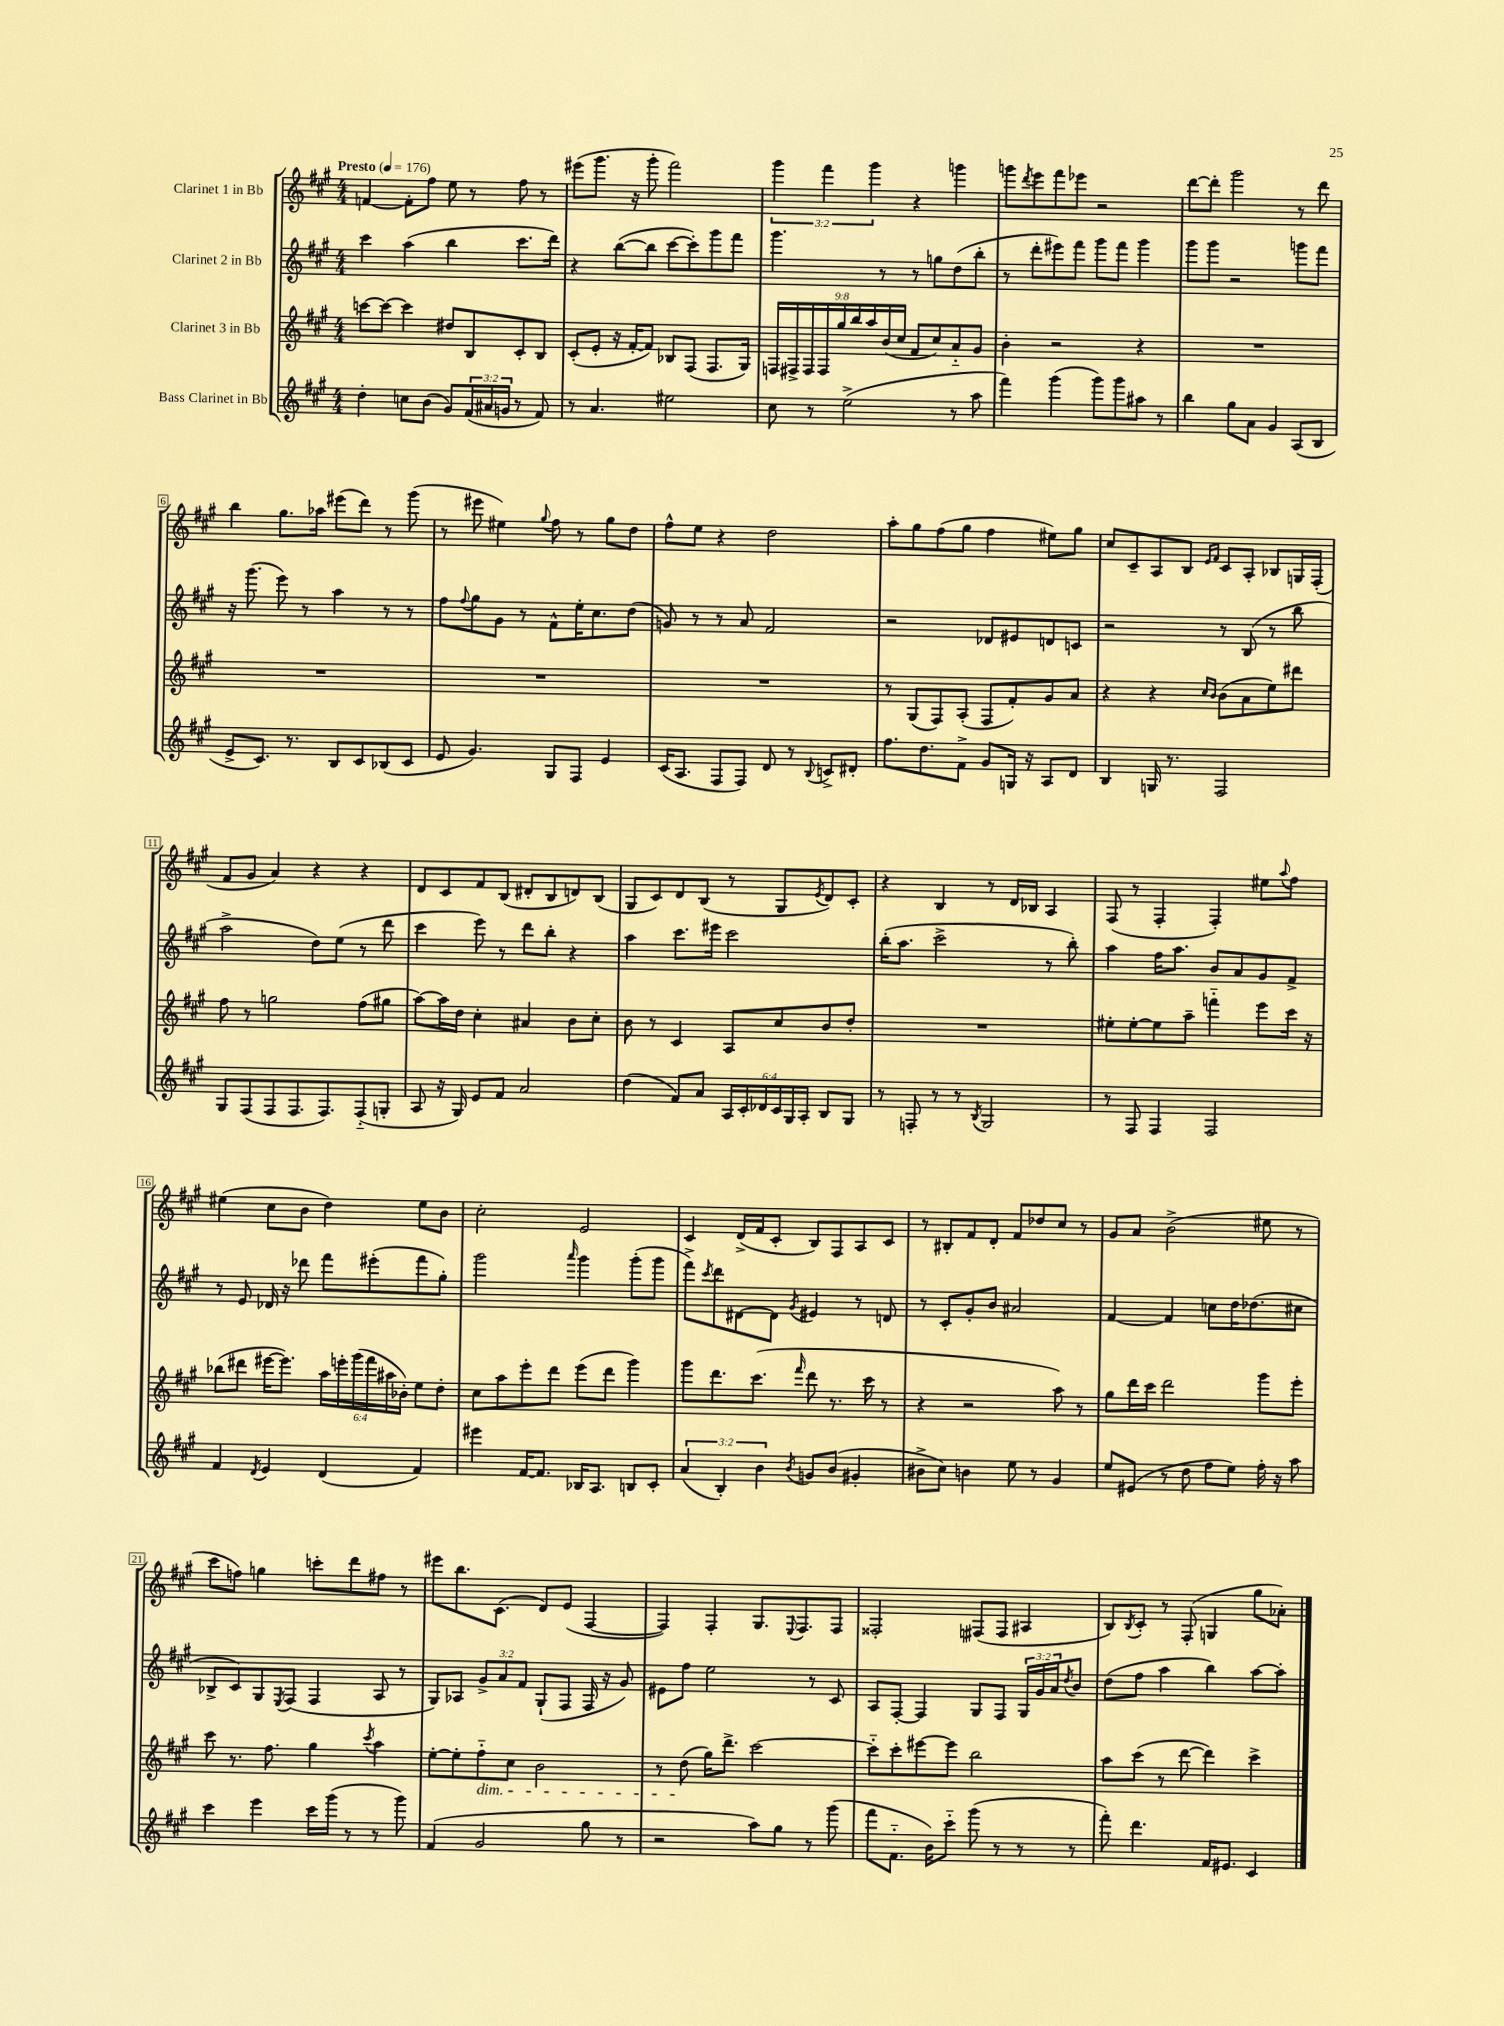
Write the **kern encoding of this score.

**kern	**kern	**kern	**kern
*staff4	*staff3	*staff2	*staff1
*clefG2	*clefG2	*clefG2	*clefG2
*k[f#c#g#]	*k[f#c#g#]	*k[f#c#g#]	*k[f#c#g#]
*M4/4	*M4/4	*M4/4	*M4/4
*MM176	*MM176	*MM176	*MM176
4dd'	[8ccc	4ccc#	[4f
.	8ccc_	.	.
8cc	4ccc]	(4aa	8f']
(8b	.	.	8ff#
8g#)	8dd#	4bb	8ee
(24f#	8B	.	8r
24a#	.	.	.
24g	.	.	.
8r	8c#'	8.ccc#	8ff#
8f#)	8B	.	8r
.	.	16ddd)	.
=	=	=	=
8r	(8c#'	4r	(8eee#
4.a	8e'	.	8.ggg#
.	16r	([8bb	.
.	[16f#'	.	16r
.	8f#])	8bb]	8ggg#'
2ee#	8B-	[8ccc#	2fff#)
.	(8F#	8ccc#'])	.
.	8.F#	8ggg#	.
.	.	8fff#	.
.	16G#)	.	.
=	=	=	=
8cc#	18F	4.ggg#	6ggg#
.	18F#^	.	.
.	18F#	.	.
8r	.	.	.
.	18F#	.	6fff#
.	18gg#	.	.
(2ee^	.	.	.
.	18bb	.	.
.	18aa	.	6ggg#
.	.	8r	.
.	(18b	.	.
.	18cc#	.	.
.	8f#	8r	4r
.	8cc#)	8gg	.
8r	8a'~	(8dd	4ggg
8aa	8g#	8bb'	.
=	=	=	=
4fff#)	4b'	8r	8ggg
.	.	.	8qddd
.	.	8ddd'	8eee
(4ggg#	2r	8eee#)	8fff#
.	.	8fff#	8eee-
8ggg#)	.	8ggg#	2r
8ggg#	.	8fff#	.
8aa#	4r	4ggg#	.
8r	.	.	.
=	=	=	=
4bb	1r	8ggg#	[8ddd
.	.	8ggg#	8ddd']
8gg#	.	2r	2ggg#
8a	.	.	.
4g#	.	.	.
(8A	.	8ggg	8r
8B	.	8fff#	8ddd
=	=	=	=
8e^	1r	16r	4bb
.	.	(8.ggg#	.
8.c#)	.	.	.
.	.	8eee)	8.gg#
8.r	.	.	.
.	.	8r	.
.	.	.	16aa-
8B	.	4aa	(8eee#
8c#	.	.	8ddd)
(8B-	.	8r	8r
8c#	.	8r	(8ggg#
=	=	=	=
8e	1r	8ff#	8r
.	.	8qqff#	.
4.g#)	.	8gg#	8eee#
.	.	8g#	4ee#)
.	.	8r	.
.	.	.	8qqgg#
8G#	.	8f#^^	8ff#
8F#	.	16ee'	8r
.	.	8.cc#	.
4e	.	.	8gg#
.	.	(8dd	8dd
=	=	=	=
(16c#	1r	8g)	8ff#^^
8.A	.	.	.
.	.	8r	8ee
8F#	.	8r	4r
8F#)	.	8a	.
8d	.	2f#	2dd
8r	.	.	.
8qqB	.	.	.
8c^	.	.	.
8d#'	.	.	.
=	=	=	=
8.ff#	8r	2r	8aa'
.	(8G#	.	8gg#
8.dd	.	.	.
.	8F#)	.	(8ff#
8f#^	(8A'	.	8gg#
8g#	8F#	8d-	4ff#
16G	8f#')	8e#	.
16r	.	.	.
8A	8g#	8d	8ee#)
8d	8a	8c	8gg#
=	=	=	=
4B	4r	2r	8cc#
.	.	.	8c#~
16G	4r	.	8A
8.r	.	.	.
.	.	.	8B
.	16qqcc#	.	16qqe
.	16qqb	.	16qqf#
2F#	(8b	8r	8c#
.	8a	(8B	8A'
.	8ee)	8r	8B-
.	8ddd#	8bb	16G
.	.	.	(16F#'
=	=	=	=
8G#	8ff#	2aa^	8f#
(8F#	8r	.	8g#
8F#	2gg	.	4a)
8.F#	.	.	.
.	.	8dd)	4r
8.F#)	.	.	.
.	.	(8ee	.
(8F#'~	(8ff#	8r	4r
8G'	8gg#	8ddd	.
=	=	=	=
8A	[8aa)	4ccc#	8d
16r	16aa]	.	8c#
16G#)	16dd	.	.
8e	4cc#'	8eee)	8f#
8f#	.	8r	(8B
2a	4a#	8ddd	8d#'
.	.	8bb'	8B
.	8b	4r	8d)
.	8cc#'	.	(8B
=	=	=	=
(4dd	8b	4aa	8G#
.	8r	.	8c#)
8f#)	4c#	8.ccc#	8d
8a	.	.	(8B
.	.	16eee#	.
24A	8A	2ccc#	8r
24c#'	.	.	.
24d-	.	.	.
24c#	8cc#	.	8G#
24G#	.	.	.
24A'	.	.	.
.	.	.	8qe
8B	8b	.	8d)
8G#	8dd'	.	8c#'
=	=	=	=
8r	1r	(16bb'	4r
.	.	8.aa	.
8F'	.	.	.
8r	.	2ccc#^	4B
8r	.	.	.
8qB	.	.	.
2G#	.	.	8r
.	.	.	16d
.	.	.	16B-
.	.	8r	4A
.	.	8bb')	.
=	=	=	=
8r	8ee#'	4aa	(8F#
8F#	[8ee#'	.	8r
4F#	8ee#]	16ff#	4F#'
.	.	8.aa	.
.	8aa~	.	.
2F#	4fff'~	8b	4F#')
.	.	8a	.
.	8eee	8g#	8ee#
.	.	.	8qqaa
.	16ccc#	8f#^	8ff#
.	16r	.	.
=	=	=	=
4f#	(8bb-	8r	(4ee#
.	8ddd#	8e	.
8qd	.	.	.
4e	[16eee#	16d-	8cc#
.	8.eee#])	16r	.
.	.	8ddd-	8b
(4d	24aa	8fff#	4dd)
.	24eee'	.	.
.	(24ggg#	.	.
.	24fff#	(8eee#'	.
.	24aa#	.	.
.	24b-')	.	.
4f#)	8ee	8fff#	8ee#
.	8dd'	8gg#')	8b
=	=	=	=
4eee#	8cc#	2ggg#	2cc#'
.	8aa	.	.
[16f#	8eee'	.	.
8.f#]	.	.	.
.	8ddd	.	.
.	.	16qqaaa	.
16B-	(8eee	4ggg#	2e
8.A	.	.	.
.	8ddd	.	.
8B	4ggg#)	(8ggg#'	.
8c#'	.	8ggg#	.
=	=	=	=
(6a	8ggg#	8fff#^)	4c#
.	.	8qccc#	.
.	8.ddd	8ddd	.
6B')	.	.	.
.	.	[8d#	(16d^
.	(8.ccc#	.	16f#
6b	.	.	.
.	.	8d#]	8c#'
8qb	16qqfff#	8qg#	.
8g	8ddd	4e#	8B)
(8b	8.r	.	8F#
4g#'	.	8r	8A
.	16ccc#	.	.
.	8r	8d	8c#
=	=	=	=
8b#^	4r	8r	8r
8cc#)	.	8c#'	8B#'
4b	2r	8g#'	8f#
.	.	8b	8d'
8ee	.	2a#	8f#
8r	.	.	8dd-
4g#	8aa)	.	8cc#
.	8r	.	8r
=	=	=	=
8ee	8gg#	[4f#	8g#
(8e#	16ddd	.	8a
.	16ccc#	.	.
8r	2ddd	4f#]	(2b^
8dd	.	.	.
8ff#	.	8cc	.
8ee)	.	16dd	.
.	.	(8.dd-	.
16ff#'	8ggg#	.	8ee#
16r	.	.	.
8aa	8eee'	8cc#	8r
=	=	=	=
4ccc#	8ccc#	8B-^	8ccc#
.	8.r	8c#)	8ff)
4eee	.	8G#	4gg
.	8.ff#	.	.
.	.	8qE	.
.	.	(8F#	.
16ccc#	4gg#	4F#	8ccc'
(16ggg#	.	.	.
8r	.	.	8ddd
.	8qccc#	.	.
8r	4aa	8A	8ff#
8ggg#)	.	8r	8r
=	=	=	=
(4f#	[8ee'	8G#)	8eee#
.	8ee']	8A-	8.bb
2g#	8ff#'~	12g#^	.
.	.	.	(8.c#
.	.	12a	.
.	8cc#	.	.
.	.	12f#	.
.	2b	(8G#`	8d)
.	.	8F#	(8e
8gg#	.	16F#	[4F#
.	.	16r	.
8r	.	8g#)	.
=	=	=	=
2r	8r	8e#	4F#])
.	(8dd	8ff#	.
.	16gg#)	2ee	4F#'
.	8.ddd^	.	.
8aa)	[2ccc#	.	8.G#
8gg#	.	.	.
.	.	.	8qqE
.	.	.	8.F#
8r	.	8r	.
(8ggg#	.	8c#	8F#
=	=	=	=
8fff#	8ccc#'~]	8A	2F##'
8.f#'~	8ccc#'	[8F#'	.
.	[8eee#	4F#]	.
16b)	.	.	.
8ccc#'~	8eee#]	.	.
(8ggg#	2bb	8G#	(8F#
8r	.	8F#	8F#
8r	.	24G#	4A#
.	.	24g#	.
.	.	24a	.
.	.	8qdd	.
8r	.	8b	.
=	=	=	=
8fff#')	8aa	(8dd	8B)
.	.	.	8qB
4.ddd	(8ccc#	8ff#	8c#'
.	8r	4aa	8r
.	[8ddd	.	(8F#'
16f#	4ddd])	4bb)	4G
8.e#	.	.	.
4c#	4ccc#^	[8aa	8gg#
.	.	8aa']	8a-')
==	==	==	==
*-	*-	*-	*-
